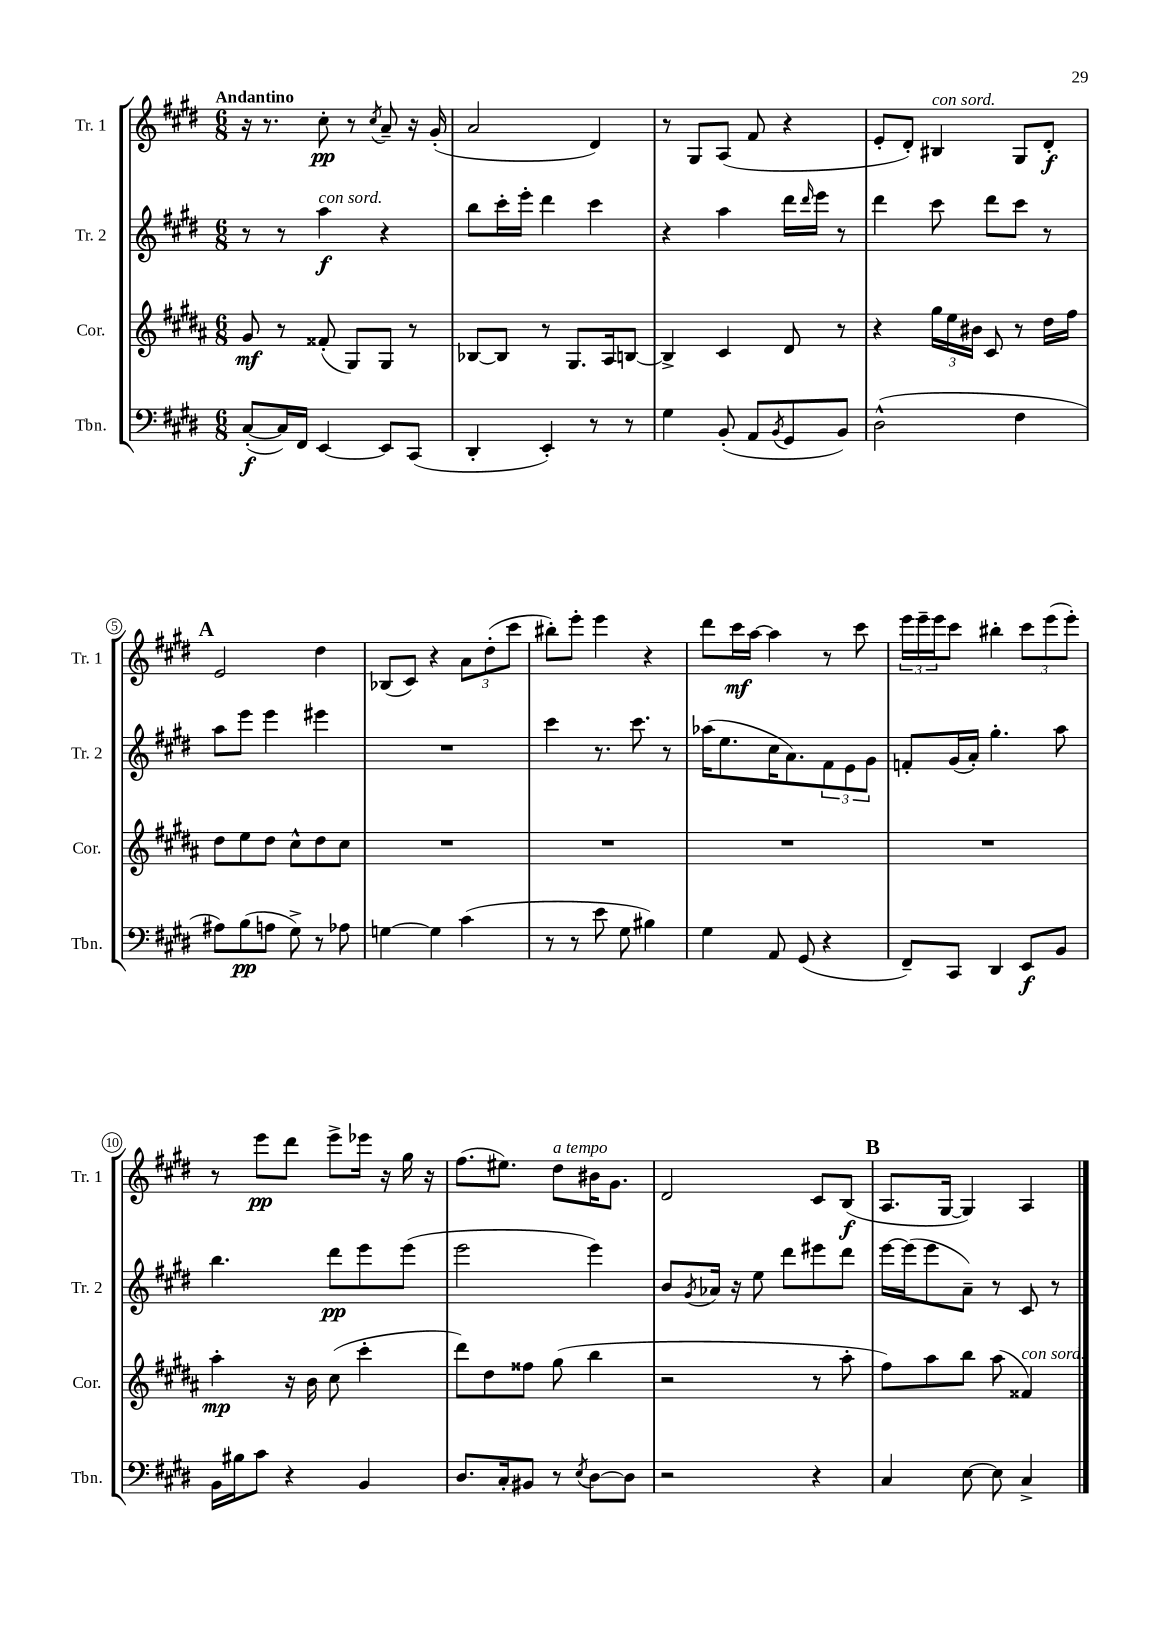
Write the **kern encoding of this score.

**kern	**dynam	**kern	**dynam	**kern	**dynam	**kern	**dynam
*part4	*part4	*part3	*part3	*part2	*part2	*part1	*part1
*staff4	*staff4	*staff3	*staff3	*staff2	*staff2	*staff1	*staff1
*I"Tbn.	*	*I"Cor.	*	*I"Tr. 2	*	*I"Tr. 1	*
*I'Tbn.	*	*I'Cor.	*	*I'Tr. 2	*	*I'Tr. 1	*
*clefF4	*	*clefG2	*	*clefG2	*	*clefG2	*
*k[f#c#g#d#]	*	*k[f#c#g#d#a#]	*	*k[f#c#g#d#]	*	*k[f#c#g#d#]	*
*M6/8	*	*M6/8	*	*M6/8	*	*M6/8	*
=1	=1	=1	=1	=1	=1	=1	=1
!	!	!	!	!	!	!LO:TX:a:B:t=Andantino	!
([8C#'/L	f	8g#/	mf	8r	.	16r	.
.	.	.	.	.	.	8.r	.
16C#/L])	.	8r	.	8r	.	.	.
16FF#/JJ	.	.	.	.	.	.	.
!	!	!	!	!LO:TX:a:i:t=con sord.	!	!	!
[4EE/	.	(8f##X'/	.	4aa\	f	8cc#'\	pp
.	.	8G#/L)	.	.	.	8r	.
.	.	.	.	.	.	8qcc#/	.
8EE/L]	.	8G#/J	.	4r	.	8a~/	.
(8CC#/J	.	8r	.	.	.	16r	.
.	.	.	.	.	.	(16g#'/	.
=2	=2	=2	=2	=2	=2	=2	=2
4DD#'/	.	[8B-X/L	.	8bb\L	.	2a/	.
.	.	8B-/J]	.	16ccc#'\L	.	.	.
.	.	.	.	16eee'\JJ	.	.	.
4EE'/)	.	8r	.	4ddd#\	.	.	.
.	.	8.G#/L	.	.	.	.	.
8r	.	.	.	4ccc#\	.	4d#/)	.
.	.	16A#/k	.	.	.	.	.
8r	.	[8Bn/J	.	.	.	.	.
=3	=3	=3	=3	=3	=3	=3	=3
4G#\	.	4B^/]	.	4r	.	8r	.
.	.	.	.	.	.	8G#/L	.
(8BB'/	.	4c#/	.	4aa\	.	(8A/J	.
8AA/L	.	.	.	.	.	8f#/	.
8qBB/	.	.	.	.	.	.	.
8GG#/	.	8d#/	.	16ddd#\LL	.	4r	.
.	.	.	.	16qqddd#/	.	.	.
.	.	.	.	16eee\JJ	.	.	.
8BB/J)	.	8r	.	8r	.	.	.
=4	=4	=4	=4	=4	=4	=4	=4
(2D#^^\	.	4r	.	4ddd#\	.	8e'/L	.
.	.	.	.	.	.	8d#'/J)	.
!	!	!	!	!	!	!LO:TX:a:i:t=con sord.	!
.	.	24gg#\LL	.	8ccc#\	.	4B#X/	.
.	.	24ee\	.	.	.	.	.
.	.	24b#X\JJ	.	.	.	.	.
.	.	8c#/	.	8ddd#\L	.	.	.
4F#\	.	8r	.	8ccc#\J	.	8G#/L	.
.	.	16dd#\LL	.	8r	.	8d#'/J	f
.	.	16ff#\JJ	.	.	.	.	.
!!LO:LB:g=z
!!LO:REH:place=s1:t=A
=5	=5	=5	=5	=5	=5	=5	=5
8A#X\L)	.	8dd#\L	.	8aa\L	.	2e/	.
(8B\	pp	8ee\	.	8eee\J	.	.	.
8An\J	.	8dd#\J	.	4eee\	.	.	.
8G#^\)	.	8cc#^^\L	.	.	.	.	.
8r	.	8dd#\	.	4eee#X\	.	4dd#\	.
8A-X\	.	8cc#\J	.	.	.	.	.
=6	=6	=6	=6	=6	=6	=6	=6
[4Gn\	.	2.r	.	2.r	.	(8B-X/L	.
.	.	.	.	.	.	8c#/J)	.
4G\]	.	.	.	.	.	4r	.
(4c#\	.	.	.	.	.	12a\L	.
.	.	.	.	.	.	(12dd#'\	.
.	.	.	.	.	.	12ccc#\J	.
=7	=7	=7	=7	=7	=7	=7	=7
8r	.	2.r	.	4ccc#\	.	8bb#X'\L)	.
8r	.	.	.	.	.	8eee'\J	.
8e\	.	.	.	8.r	.	4eee\	.
8G#\	.	.	.	.	.	.	.
.	.	.	.	8.ccc#\	.	.	.
4B#X\)	.	.	.	.	.	4r	.
.	.	.	.	8r	.	.	.
=8	=8	=8	=8	=8	=8	=8	=8
4G#\	.	2.r	.	(16aa-X\KL	.	8ddd#\L	.
.	.	.	.	8.ee\	.	.	.
.	.	.	.	.	.	16ccc#\L	mf
.	.	.	.	.	.	[16aa\JJ	.
8AA/	.	.	.	16cc#\K	.	4aa\]	.
.	.	.	.	8.a\)	.	.	.
(8GG#/	.	.	.	.	.	.	.
4r	.	.	.	12f#\	.	8r	.
.	.	.	.	12e\	.	.	.
.	.	.	.	.	.	8ccc#\	.
.	.	.	.	12g#\J	.	.	.
=9	=9	=9	=9	=9	=9	=9	=9
8FF#~/L)	.	2.r	.	8fn'/L	.	24eee\LL	.
.	.	.	.	.	.	24eee~\	.
.	.	.	.	.	.	24eee\J	.
8CC#/J	.	.	.	(16g#/L	.	8ccc#\J	.
.	.	.	.	16a'/JJ)	.	.	.
4DD#/	.	.	.	4.gg#'\	.	4bb#X'\	.
8EE/L	f	.	.	.	.	12ccc#\L	.
.	.	.	.	.	.	(12eee\	.
8BB/J	.	.	.	8aa\	.	.	.
.	.	.	.	.	.	12eee'\J)	.
!!LO:LB:g=z
=10	=10	=10	=10	=10	=10	=10	=10
16BB\LL	.	4aa#'\	mp	4.bb\	.	8r	.
16B#X\J	.	.	.	.	.	.	.
8c#\J	.	.	.	.	.	8eee\L	pp
4r	.	16r	.	.	.	8ddd#\J	.
.	.	16b\	.	.	.	.	.
.	.	(8cc#\	.	8ddd#\L	pp	8eee^\L	.
4BB/	.	4ccc#'\	.	8eee\	.	16eee-X\Jk	.
.	.	.	.	.	.	16r	.
.	.	.	.	(8eee\J	.	16gg#\	.
.	.	.	.	.	.	16r	.
=11	=11	=11	=11	=11	=11	=11	=11
8.D#/L	.	8ddd#\L)	.	2eee\	.	(8.ff#\L	.
.	.	8dd#\	.	.	.	.	.
16C#'/k	.	.	.	.	.	8.ee#X\J)	.
8BB#X/J	.	8ff##X\J	.	.	.	.	.
!	!	!	!	!	!	!LO:TX:a:i:t=a tempo	!
8r	.	(8gg#\	.	.	.	8dd#\L	.
8qE/	.	.	.	.	.	.	.
[8D#\L	.	4bb\	.	4eee\)	.	16b#X\K	.
.	.	.	.	.	.	8.g#\J	.
8D#\J]	.	.	.	.	.	.	.
=12	=12	=12	=12	=12	=12	=12	=12
2r	.	2r	.	8b/L	.	2d#/	.
.	.	.	.	8qg#/	.	.	.
.	.	.	.	16a-X/Jk	.	.	.
.	.	.	.	16r	.	.	.
.	.	.	.	8ee\	.	.	.
.	.	.	.	8ddd#\L	.	.	.
4r	.	8r	.	8eee#X\	.	8c#/L	.
.	.	8aa#'\	.	8ddd#\J	.	(8B/J	f
!!LO:REH:place=s1:t=B
=13	=13	=13	=13	=13	=13	=13	=13
4C#/	.	8ff#\L)	.	[16eee\LL	.	8.A/L	.
.	.	.	.	(16eee\J]	.	.	.
.	.	8aa#\	.	8eee\	.	.	.
.	.	.	.	.	.	[16G#/Jk	.
[8E\	.	8bb\J	.	8a~\J)	.	4G#/])	.
8E\]	.	(8aa#\	.	8r	.	.	.
!	!	!LO:TX:a:i:t=con sord.	!	!	!	!	!
4C#^/	.	4f##X/)	.	8c#/	.	4A/	.
.	.	.	.	8r	.	.	.
==	==	==	==	==	==	==	==
*-	*-	*-	*-	*-	*-	*-	*-
